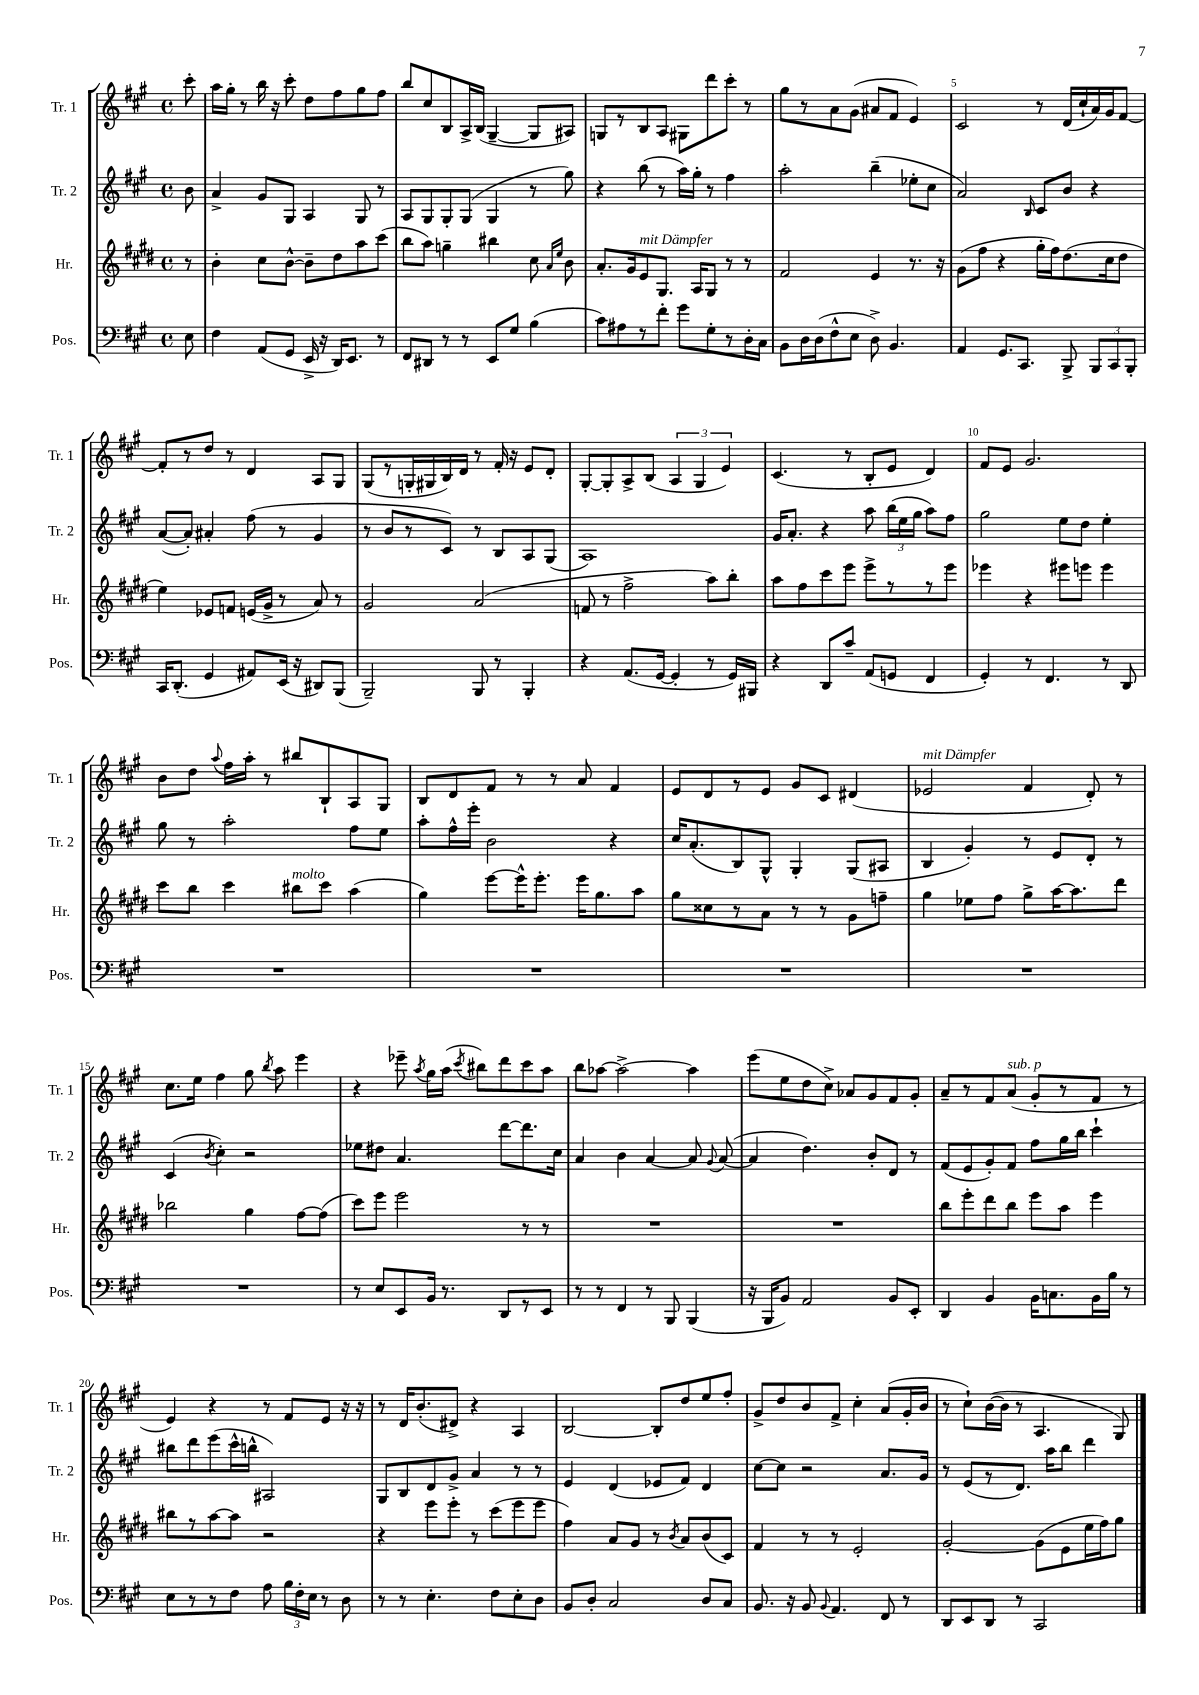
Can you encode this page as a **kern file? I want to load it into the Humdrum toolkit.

**kern	**kern	**kern	**kern
*part4	*part3	*part2	*part1
*staff4	*staff3	*staff2	*staff1
*I"Pos.	*I"Hr.	*I"Tr. 2	*I"Tr. 1
*I'Pos.	*I'Hr.	*I'Tr. 2	*I'Tr. 1
*clefF4	*clefG2	*clefG2	*clefG2
*k[f#c#g#]	*k[f#c#g#d#]	*k[f#c#g#]	*k[f#c#g#]
*M4/4	*M4/4	*M4/4	*M4/4
*met(c)	*met(c)	*met(c)	*met(c)
=	=	=	=
8E\	8r	8b\	8ccc#'\
=1	=1	=1	=1
4F#\	4b'\	4a^/	16aa\LL
.	.	.	16gg#'\JJ
.	.	.	8r
(8AA/L	8cc#\L	8g#/L	16bb\
.	.	.	16r
8GG#/J	[8b^^\J	8G#/J	8ccc#'\
16EE^/	8b~\L]	4A/	8dd\L
16r	.	.	.
16DD/KL)	8dd#\	.	8ff#\
8.EE/J	.	.	.
.	8aa\	8G#/	8gg#\
8r	(8ccc#\J	8r	8ff#\J
=2	=2	=2	=2
8FF#/L	8bb\L	8A/L	8bb/L
8DD#X/J	8aa\J)	8G#/	8cc#/
8r	4ggn~\	8G#'/	8B/
8r	.	(8G#/J	16A^/L
.	.	.	(16B/JJ
8EE/L	4bb#X\	4G#/	[4G#~/
8G#/J	.	.	.
(4B\	8cc#\	8r	8G#/L]
.	16qqa/LL	.	.
.	16qqee/JJ	.	.
.	8b\	8gg#\)	8A#X/J)
=3	=3	=3	=3
8c#\L)	8.a'/L	4r	8Gn/L
8A#X\	.	.	8r
.	16g#/k	.	.
!	!LO:TX:a:i:t=mit Dämpfer	!	!
8r	8e/	(8bb\	8B/
8f#'\J	8.G#/J	8r	8A/J
8g#\L	.	16aa\LL)	8G#X\L
.	16A/KL	16gg#'\JJ	.
8G#'\	8G#/J	8r	8ddd\
8r	8r	4ff#\	8ccc#'\J
16D'\L	8r	.	8r
16C#\JJ	.	.	.
=4	=4	=4	=4
8BB\L	2f#/	2aa'\	8gg#\L
16D\L	.	.	8r
(16D\J	.	.	.
8F#^^\	.	.	8a\
8E\J	.	.	(8g#\J
8D^\)	4e/	(4bb~\	8a#X/L
4.BB/	.	.	8f#/J
.	8.r	8ee-X'\L	4e/)
.	.	8cc#\J	.
.	16r	.	.
=5	=5	=5	=5
4AA/	(8g#\L	2a/)	2c#/
.	8ff#\J	.	.
8.GG#/L	4r	.	.
8.CC#/J	.	.	.
.	.	16qqB/	.
.	16gg#'\LL	8c#/L	8r
.	16ff#\J)	.	.
8BBB^/	(8.dd#\	8b/J	(16d/LL
.	.	.	16cc#`/
12BBB/L	.	4r	16a/)
.	16cc#\k	.	16g#/J
12CC#/	.	.	.
.	8dd#\J	.	[8f#/J
12BBB'/J	.	.	.
!!LO:LB:g=z
=6	=6	=6	=6
16CC#/KL	4ee\)	([8a/L	8f#'/L]
(8.DD'/J	.	.	.
.	.	8a'/J])	8r
4GG#/	8e-X/L	4a#X'/	8dd/J
.	8fn/J	.	8r
8AA#X/L)	(16en/LL	(8ff#\	4d/
.	16g#^/JJ	.	.
(16EE/Jk	8r	8r	.
16r	.	.	.
8DD#X/L)	8a/)	4g#/	8A/L
(8BBB/J	8r	.	8G#/J
=7	=7	=7	=7
2BBB~/)	2g#/	8r	(8G#/L
.	.	8b/L	8r
.	.	8r	16Gn'/L
.	.	.	16G#X/
.	.	8c#/J)	16B/)
.	.	.	16d/JJ
8BBB/	(2a/	8r	8r
8r	.	8B/L	16f#'/
.	.	.	16r
4BBB'/	.	8A/	8e/L
.	.	(8G#/J	8d'/J
=8	=8	=8	=8
4r	8fn/	1A)	[8G#'/L
.	8r	.	8G#'/]
(8.AA/L	2ff#^\	.	8A^/
.	.	.	(8B/J
[16GG#/Jk	.	.	.
4GG#'/]	.	.	6A/
.	.	.	6G#/
8r	8aa\L)	.	.
.	.	.	6e/)
16GG#/LL)	8bb'\J	.	.
16BBB#X/JJ	.	.	.
=9	=9	=9	=9
4r	8aa\L	16g#/KL	(4.c#/
.	.	8.a'/J	.
.	8ff#\	.	.
8DD/L	8ccc#\	4r	.
8c#~/J	8eee\J	.	8r
(8AA/L	8eee^\L	8aa\	8B'/L
8GGn/J	8r	(24bb\LL	8e/J
.	.	24ee\	.
.	.	24gg#\JJ	.
4FF#/	8r	8aa\L)	4d/)
.	8eee\J	8ff#\J	.
=10	=10	=10	=10
4GG#'/)	4eee-X\	2gg#\	8f#/L
.	.	.	8e/J
8r	4r	.	2.g#/
4.FF#/	.	.	.
.	8eee#X\L	8ee\L	.
.	8eeen\J	8dd\J	.
8r	4eee\	4ee'\	.
8DD/	.	.	.
!!LO:LB:g=z
=11	=11	=11	=11
1r	8ccc#\L	8gg#\	8b\L
.	8bb\J	8r	8dd\J
.	.	.	8qqaa/
.	4ccc#\	2aa'\	16ff#\LL
.	.	.	16aa'\JJ
.	.	.	8r
!	!LO:TX:a:i:t=molto	!	!
.	8bb#X\L	.	8bb#X/L
.	8ccc#\J	.	8B`/
.	(4aa\	8ff#\L	8A/
.	.	8ee\J	8G#/J
=12	=12	=12	=12
1r	4gg#\)	8aa'\L	8B/L
.	.	16ff#^^\L	8d/
.	.	16eee'\JJ	.
.	[8eee\L	2b\	8f#/J
.	16eee^^\K]	.	8r
.	8.eee'\J	.	.
.	.	.	8r
.	16eee\KL	.	8a/
.	8.gg#\	.	.
.	.	4r	4f#/
.	8aa\J	.	.
=13	=13	=13	=13
1r	8gg#\L	16cc#/KL	8e/L
.	.	(8.a'/	.
.	8cc##X\	.	8d/
.	8r	8B/)	8r
.	8a\J	8G#^^/J	8e/J
.	8r	4G#'/	8g#/L
.	8r	.	8c#/J
.	8g#\L	(8G#/L	(4d#X/
.	8ffn~\J	8A#X/J	.
=14	=14	=14	=14
!	!	!	!LO:TX:a:i:t=mit Dämpfer
1r	4gg#\	4B/	2e-X/
.	8ee-X\L	4g#'/)	.
.	8ff#\J	.	.
.	8gg#^\L	8r	4f#/
.	[16aa\K	8e/L	.
.	8.aa\]	.	.
.	.	8d'/J	8d'/)
.	8ddd#\J	8r	8r
!!LO:LB:g=z
=15	=15	=15	=15
1r	2bb-X\	(4c#/	8.cc#\L
.	.	.	16ee\Jk
.	.	8qb/	.
.	.	4cc#'\)	4ff#\
.	4gg#\	2r	8gg#\
.	.	.	8qbb/
.	.	.	8aa\
.	[8ff#\L	.	4eee\
.	(8ff#\J]	.	.
=16	=16	=16	=16
8r	8ccc#\L)	8ee-X\L	4r
8E/L	8eee\J	8dd#X\J	.
8EE/	2eee\	4.a/	8eee-X~\
.	.	.	8qaa/
16BB/Jk	.	.	16gg#\LL
8.r	.	.	(16aa\JJ
.	.	.	8qccc#/
.	.	.	8bb#X\L)
8DD/L	.	[8ddd\L	8ddd\
8r	8r	8.ddd\]	8ccc#\
8EE/J	8r	.	8aa\J
.	.	16cc#\Jk	.
=17	=17	=17	=17
8r	1r	4a/	8bb\L
8r	.	.	[8aa-X\J
4FF#/	.	4b\	2aa-^\_
8r	.	[4a/	.
8BBB/	.	.	.
(4BBB/	.	8a/]	4aa-\]
.	.	8qqg#/	.
.	.	([8a/	.
=18	=18	=18	=18
16r	1r	4a/]	(8eee\L
16BBB/KL	.	.	.
8BB/J)	.	.	8ee\
2AA/	.	4.dd\)	8dd\
.	.	.	8cc#^\J)
.	.	.	8a-X/L
.	.	8b'/L	8g#/
8BB/L	.	8d/J	8f#/
8EE'/J	.	8r	8g#'/J
=19	=19	=19	=19
4DD/	8bb\L	(8f#/L	8a~/L
.	8eee'\	8e/	8r
4BB/	8ddd#\	8g#'/)	8f#/
!	!	!	!LO:TX:a:i:t=sub. p
.	8bb\J	8f#/J	(8a/J
16BB\KL	8eee\L	8ff#\L	8g#'/L
8.Cn\	.	.	.
.	8aa\J	16gg#\L	8r
.	.	16bb\JJ	.
16BB\L	4eee\	4ccc#`\	8f#/J
16B\JJ	.	.	.
8r	.	.	8r
!!LO:LB:g=z
=20	=20	=20	=20
8E\L	8bb#X\L	8bb#X\L	4e/)
8r	8r	8ddd\	.
8r	[8aa\	(8eee\	4r
8F#\J	8aa\J]	16ccc#^^\L	.
.	.	16bbn^^\JJ	.
8A\	2r	2A#X/)	8r
24B\LL	.	.	8f#/L
24F#'\	.	.	.
24E\JJ	.	.	.
8r	.	.	8e/J
8D\	.	.	16r
.	.	.	16r
=21	=21	=21	=21
8r	4r	8G#/L	8r
8r	.	8B/	16d/KL
.	.	.	(8.b'/
4.E'\	8eee\L	8d/	.
.	8eee'\J	8g#^/J	8d#X^/J)
.	8r	4a/	4r
8F#\L	(8ccc#\L	.	.
8E'\	8eee\	8r	4A/
8D\J	8eee\J	8r	.
=22	=22	=22	=22
8BB/L	4ff#\)	4e/	[2B/
8D'/J	.	.	.
2C#/	8a/L	(4d/	.
.	8g#/J	.	.
.	8r	8e-X/L	8B'/L]
.	8qb/	.	.
.	8a/L	8f#/J)	8dd/
8D/L	(8b/	4d/	8ee/
8C#/J	8c#/J)	.	8ff#'/J
=23	=23	=23	=23
8.BB/	4f#/	[8cc#\L	8g#^/L
.	.	8cc#\J]	8dd/
16r	.	.	.
8BB/	8r	2r	8b/
8qqBB/	.	.	.
4.AA/	8r	.	8f#^/J
.	2e'/	.	4cc#'\
8FF#/	.	8.a/L	(8a/L
8r	.	.	16g#'/L
.	.	16g#/Jk	16b/JJ
=24	=24	=24	=24
8DD/L	[2g#'/	8r	8r
8EE/	.	(8e/L	8cc#`\L)
8DD/J	.	8r	([16b\L
.	.	.	16b\JJ]
8r	.	8.d/J)	8r
2CC#/	(8g#\L]	.	4.A/
.	.	16aa\KL	.
.	8e\	8bb\J	.
.	16ee\L	4ddd\	.
.	16ff#\J)	.	.
.	8gg#\J	.	8G#/)
==	==	==	==
*-	*-	*-	*-
